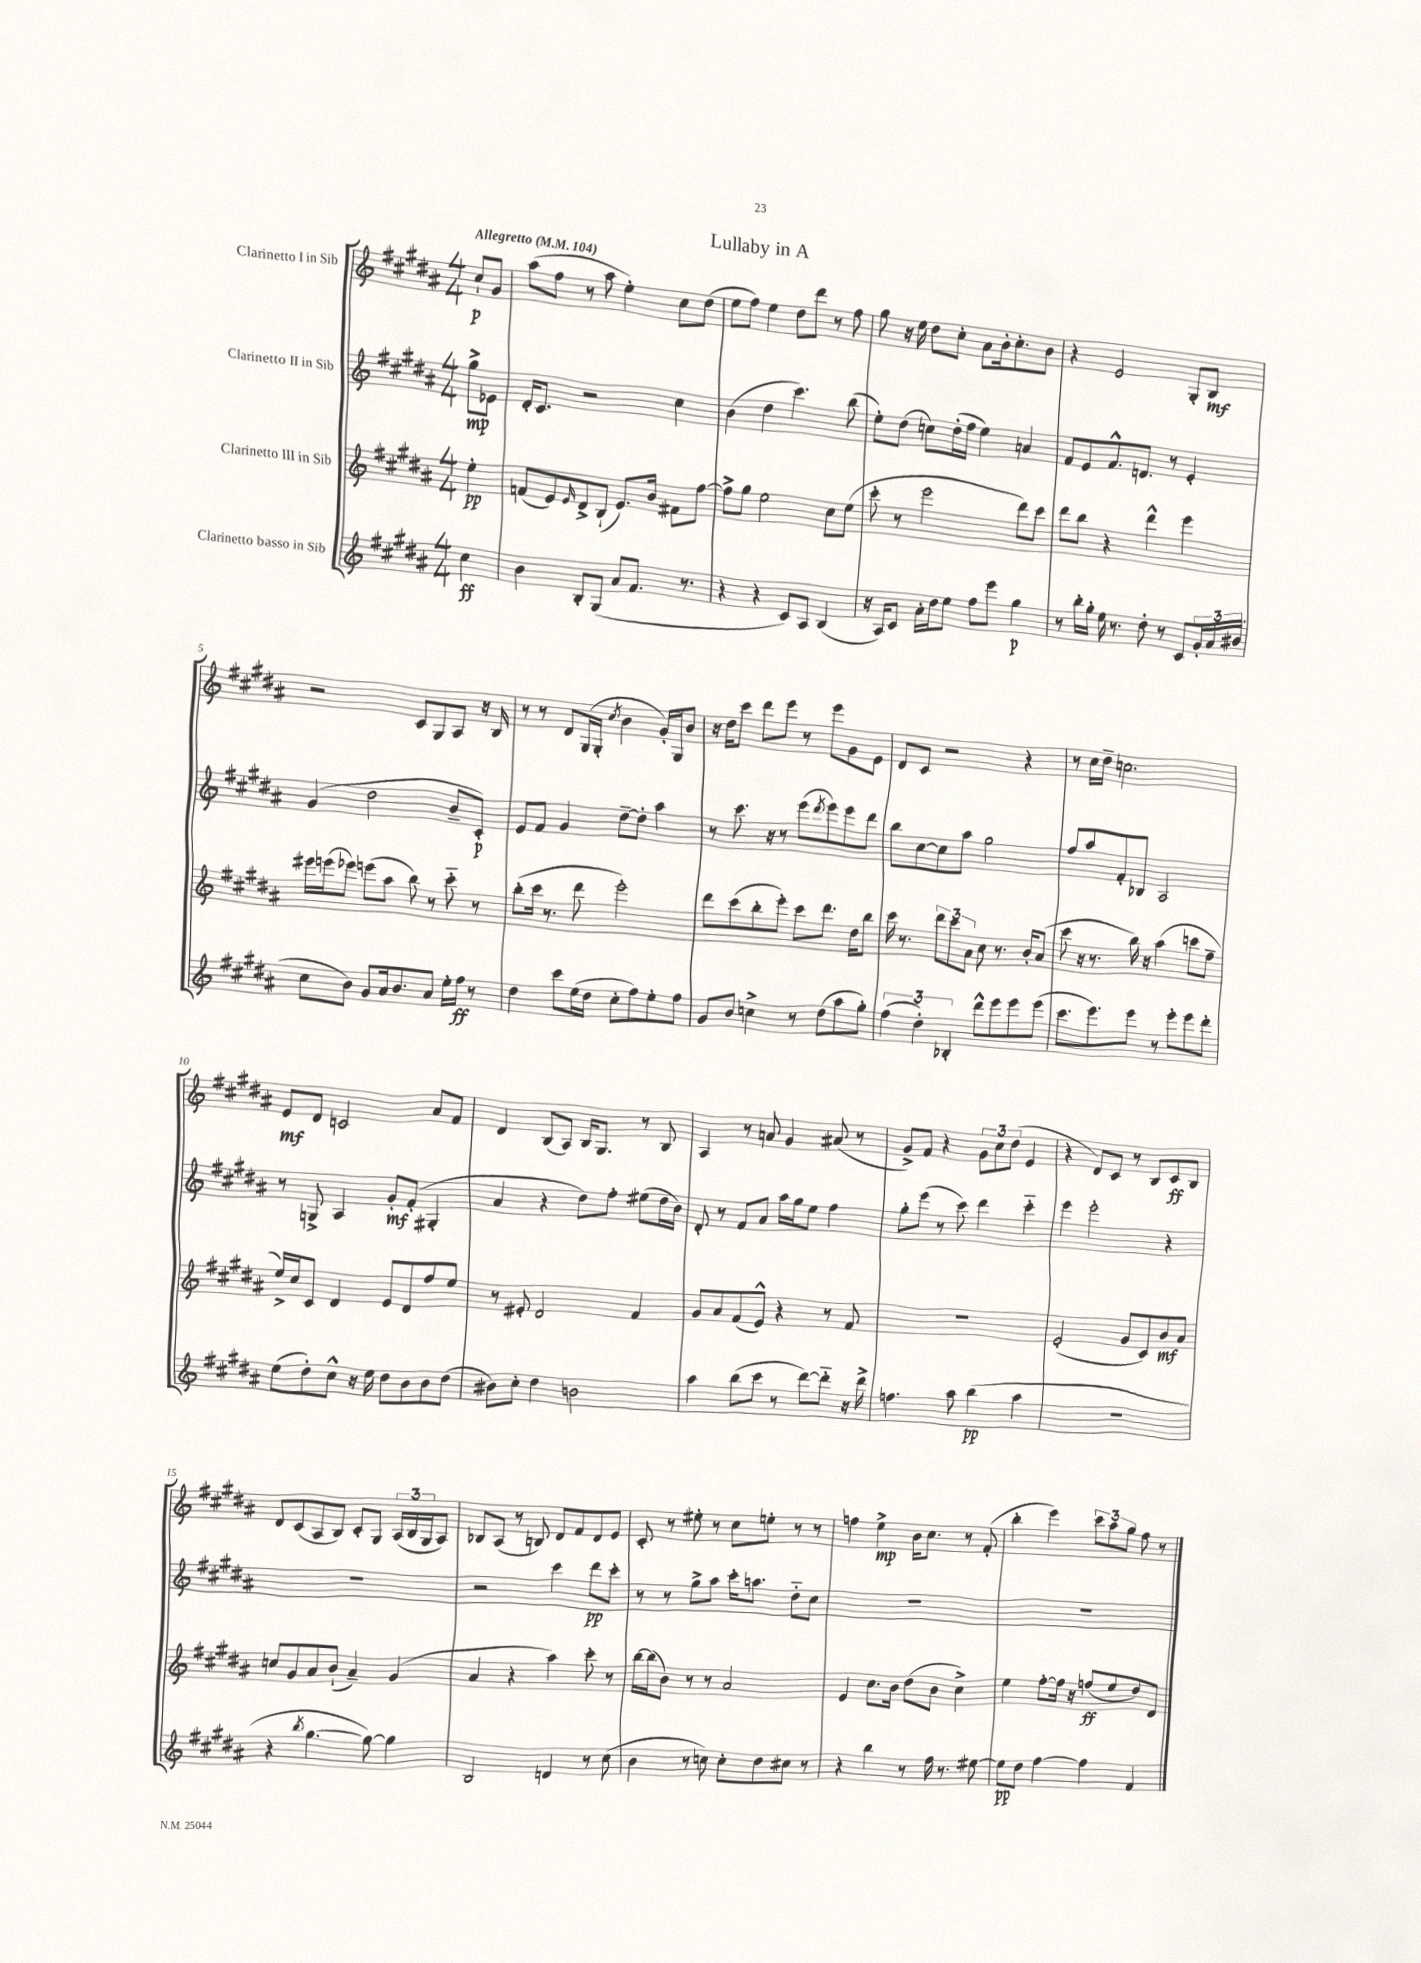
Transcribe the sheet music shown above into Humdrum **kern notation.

**kern	**kern	**kern	**kern
*staff4	*staff3	*staff2	*staff1
*clefG2	*clefG2	*clefG2	*clefG2
*k[f#c#g#d#a#]	*k[f#c#g#d#a#]	*k[f#c#g#d#a#]	*k[f#c#g#d#a#]
*M4/4	*M4/4	*M4/4	*M4/4
*MM104	*MM104	*MM104	*MM104
4cc#\	4ee'\	8gg#^\L	8cc#`/L
.	.	8e-\J	8g#/J
=	=	=	=
4b\	(8f/L	16d#'/LK	(8aa#\L
.	.	8.c#/J	.
.	8e/)	.	8ff#\J
.	16qqe/	.	.
8B'/L	8d#^/	2r	8r
(8G#/J	(8B`/J	.	8aa#\
8a#/L	8.e/L)	.	4ee'\)
8.f#/J	.	.	.
.	16b/Jk	.	.
.	8f#\L	4cc#\	8cc#\L
8.r	.	.	.
.	[8ff#\J	.	(8dd#\J
=	=	=	=
4r	8ff#^\]L	(4b\	8ee\L
.	8gg#\J	.	8ff#\J)
4r	2ee\	4dd#\	4ee\
8c#/L)	.	4.ccc#\)	8dd#\L
8A#/J	.	.	8ddd#\J
(4B/	8cc#\L	.	8r
.	(8ee\J	(8bb\	8ff#\
=	=	=	=
16r	8ccc#'\	8ee'\L)	8gg#\
16A#/LK)	.	.	.
8c#/J	8r	(8dd#\J	16r
.	.	.	16ee\
16a#'\LL	2eee\	8cc\L)	8dd#\L
16dd#\J	.	.	.
8ee\J	.	(16dd#'\L	8cc#'\J
.	.	16ff#\JJ	.
8ff#\L	.	4ee\)	8a#\L
8eee\J	.	.	16b'\k
.	.	.	8.cc#'\
4gg#\	8ddd#\L)	4a/	.
.	8ccc#\J	.	8b\J
=	=	=	=
8r	8ddd#\L	8f#/L	4r
16bb'\LL	8bb\J	8e/	.
16gg#'\JJ	.	.	.
16ee\	4r	8.f#^^/	2e/
8.r	.	.	.
.	.	8.d/J	.
8dd#'\	4ddd#^^\	.	.
8r	.	8r	.
8c#/L	4eee\	4e'/	8G#'/L
24g#'/L	.	.	8B/J
24a#/	.	.	.
(24b#/JJ	.	.	.
=	=	=	=
8cc#\L	16eee#\LL	(4g#/	2r
.	(16eee\J	.	.
8b\J)	8eee-\J)	.	.
8g#/L	(8eee\L	2dd#\	.
16a#/k	8aa#\J	.	.
8.b/	.	.	.
.	8bb\)	.	8c#/L
8a#/J	8r	.	8G#/
16ee'\LL	8ccc#'~\	8b~/L	8A#/J
16ff#\JJ	.	.	.
8r	8r	8c#'/J)	16r
.	.	.	16B/
=	=	=	=
4dd#\	(8bb'\L	8e/L	8r
.	16ccc#\Jk	8f#/J	8r
.	8.r	.	.
8ccc#\L	.	4g#/	8d#/L
(16ee\L	8ddd#\	.	(16G#/L
16dd#\JJ	.	.	16G#'/JJ
.	.	.	8qcc#/
8cc#'\L	2eee'\)	[8dd#~\L	4b\
8ff#\)	.	8dd#'\]J	.
8ee'\	.	4aa#\	16g#'/LL)
.	.	.	16G#/J
8ff#\J	.	.	8b/J
=	=	=	=
8g#/L	8ddd#\L	8r	16r
.	.	.	16dd#\LK
8b/J	(8ccc#\	8.ccc#\	8ccc#\J
4cc^\	8bb'\	.	8ddd#\L
.	.	16r	.
.	8eee'\J)	8r	8eee\J
8r	8ccc#\L	(8eee\L	8r
.	.	8qddd#/	.
(8dd#\L	8.ddd#\J	8eee\)	8eee\L
8aa#\	.	8eee\	8g#\
.	16dd#\LK	.	.
8gg#'\J)	8bb\J	8ddd#\J	8e\J
=	=	=	=
(6ff#\	16ccc#\	8bb\L	8d#/L
.	8.r	.	.
.	.	[8cc#\	8c#/J
6dd#'\)	.	.	.
.	12ddd#\L	8cc#\]	2r
6B-'/	12ccc#\	.	.
.	.	8aa#\J	.
.	12a#\J	.	.
8ddd#^^\L	8cc#\	2gg#\	.
8eee\	8.r	.	.
8eee\	.	.	4r
.	16b'/LK	.	.
(8eee\J	(8a#/J	.	.
=	=	=	=
8.ccc#\L	8ccc#\	8ff#/L	8r
.	16r	8aa#/	16cc#\LL
8.eee\)	8.r	.	16dd#~\JJ
.	.	8f#'/	2.cc\
8eee\J	16bb\)	8B-/J	.
.	16r	.	.
8r	(4aa#\	2A#/	.
8eee'\L	.	.	.
8eee\	8ccc\L	.	.
8ddd#'\J	8ff#~\J	.	.
=	=	=	=
(8ee\L	16ee^/LL)	8r	8e/L
.	16cc#/J	.	.
8dd#'\)	8c#/J	8G^/	8d#/J
8cc#^^\J	4d#/	4A#/	2c/
16r	.	.	.
16ee\	.	.	.
8dd#\L	8e/L	8g#'/L	.
8b\	8d#/	(8f#'/J	.
8b\	8ff#/	4G#'/	8a#/L
(8dd#\J	8ee/J	.	8f#/J
=	=	=	=
8b#\L)	8r	4a#/	4d#/
8cc#'\J	8e#'/	.	.
4dd#\	2d#/	4r	(8B/L
.	.	.	8A#/J)
2b\	.	8dd#\L)	16B/LK
.	.	.	8.G#/J
.	.	8ff#'\J	.
.	4f#/	(8ee#\L	8r
.	.	16dd#\L	8B/
.	.	16b\JJ)	.
=	=	=	=
4aa#\	8g#/L	8d#'/	4A#/
.	8a#/	8r	.
(8bb\L	(8f#/	8f#/L	8r
8ccc#\J	8e^^/J)	8a#/J	8a/
8r	4r	16aa#\LL	4g#/
.	.	16gg#\J	.
[8ddd#\L)	.	8ee\J	.
8ddd#'~\]J	8r	4ff#\	(8a#/
16r	8f#/	.	8r
16ddd#^\	.	.	.
=	=	=	=
4.ff\	1r	8gg#'\L	8g#^/L)
.	.	(8eee\J	8f#/J
.	.	8r	4r
8aa#\	.	8ccc#\)	.
(4bb\	.	4ddd#\	12g#\L
.	.	.	12cc#\
.	.	.	(12dd#\J
4aa#\	.	4ccc#'~\	4e/
=	=	=	=
1r	(2e'/	4eee\	4r
.	.	2eee'\	8d#/L)
.	.	.	8c#/J
.	8g#/L	.	8r
.	8c#/)	.	8B/L
.	8b/	4r	8c#/
.	8a#/J	.	8B/J
=	=	=	=
4r	8cc/L	1r	8d#/L
.	8g#/	.	(8c#/
8qbb/	.	.	.
[4.gg#\	8a#/	.	8A#/
.	(8b`/J	.	8B/J)
.	4a#~/)	.	8c#'/L
8gg#\_)	.	.	8G#/J
4gg#\]	(4g#/	.	(24A#/LL
.	.	.	24B/
.	.	.	24G#/J
.	.	.	8A#/J)
=	=	=	=
2B/	4a#/	2r	8B-/L
.	.	.	(8A#/J
.	4r	.	8r
.	.	.	8B/)
4d/	4aa#\)	4ccc#\	8d#/L
.	.	.	8f#/
8r	8ccc#'\	8ddd#\L	8d#/
(8cc#\	8r	8ccc#'\J	8e/J
=	=	=	=
4b\	[16bb\LL	8r	8c#'/
.	(16bb\]J	.	.
.	8b\J)	8r	8r
8r	8r	8gg#^\L	8ee#'\
8cc\)	8r	8aa#\J	8r
8cc'\L	2a#/	16ccc#'\LK	8cc#\L
.	.	8.aa\J	.
8dd#\	.	.	8ee'\J
8cc#\J	.	8dd#'~\L	8r
8r	.	8cc#\J	8r
=	=	=	=
4r	4e/	1r	4ff\
4bb\	8.cc#\L	.	4ee^\
.	16b\Jk	.	.
8r	(8dd#\L	.	16b\LK
.	.	.	8.cc#\J
16ff#\	8b\J	.	.
8.r	.	.	.
.	4cc#^\)	.	8r
[8ee#\	.	.	(8f#'/
=	=	=	=
8ee#\]L	4ee\	1r	4bb'\
8dd#\J	.	.	.
[4ff#\	[8ff#'\L	.	4eee\)
.	16ff#\]Jk	.	.
.	16r	.	.
4ff#\]	(8ff/L	.	12ccc#\L
.	.	.	12aa#\
.	8ee/	.	.
.	.	.	12gg#\J
4f#/	8dd#/)	.	8ff#\
.	8d#/J	.	8r
==	==	==	==
*-	*-	*-	*-
